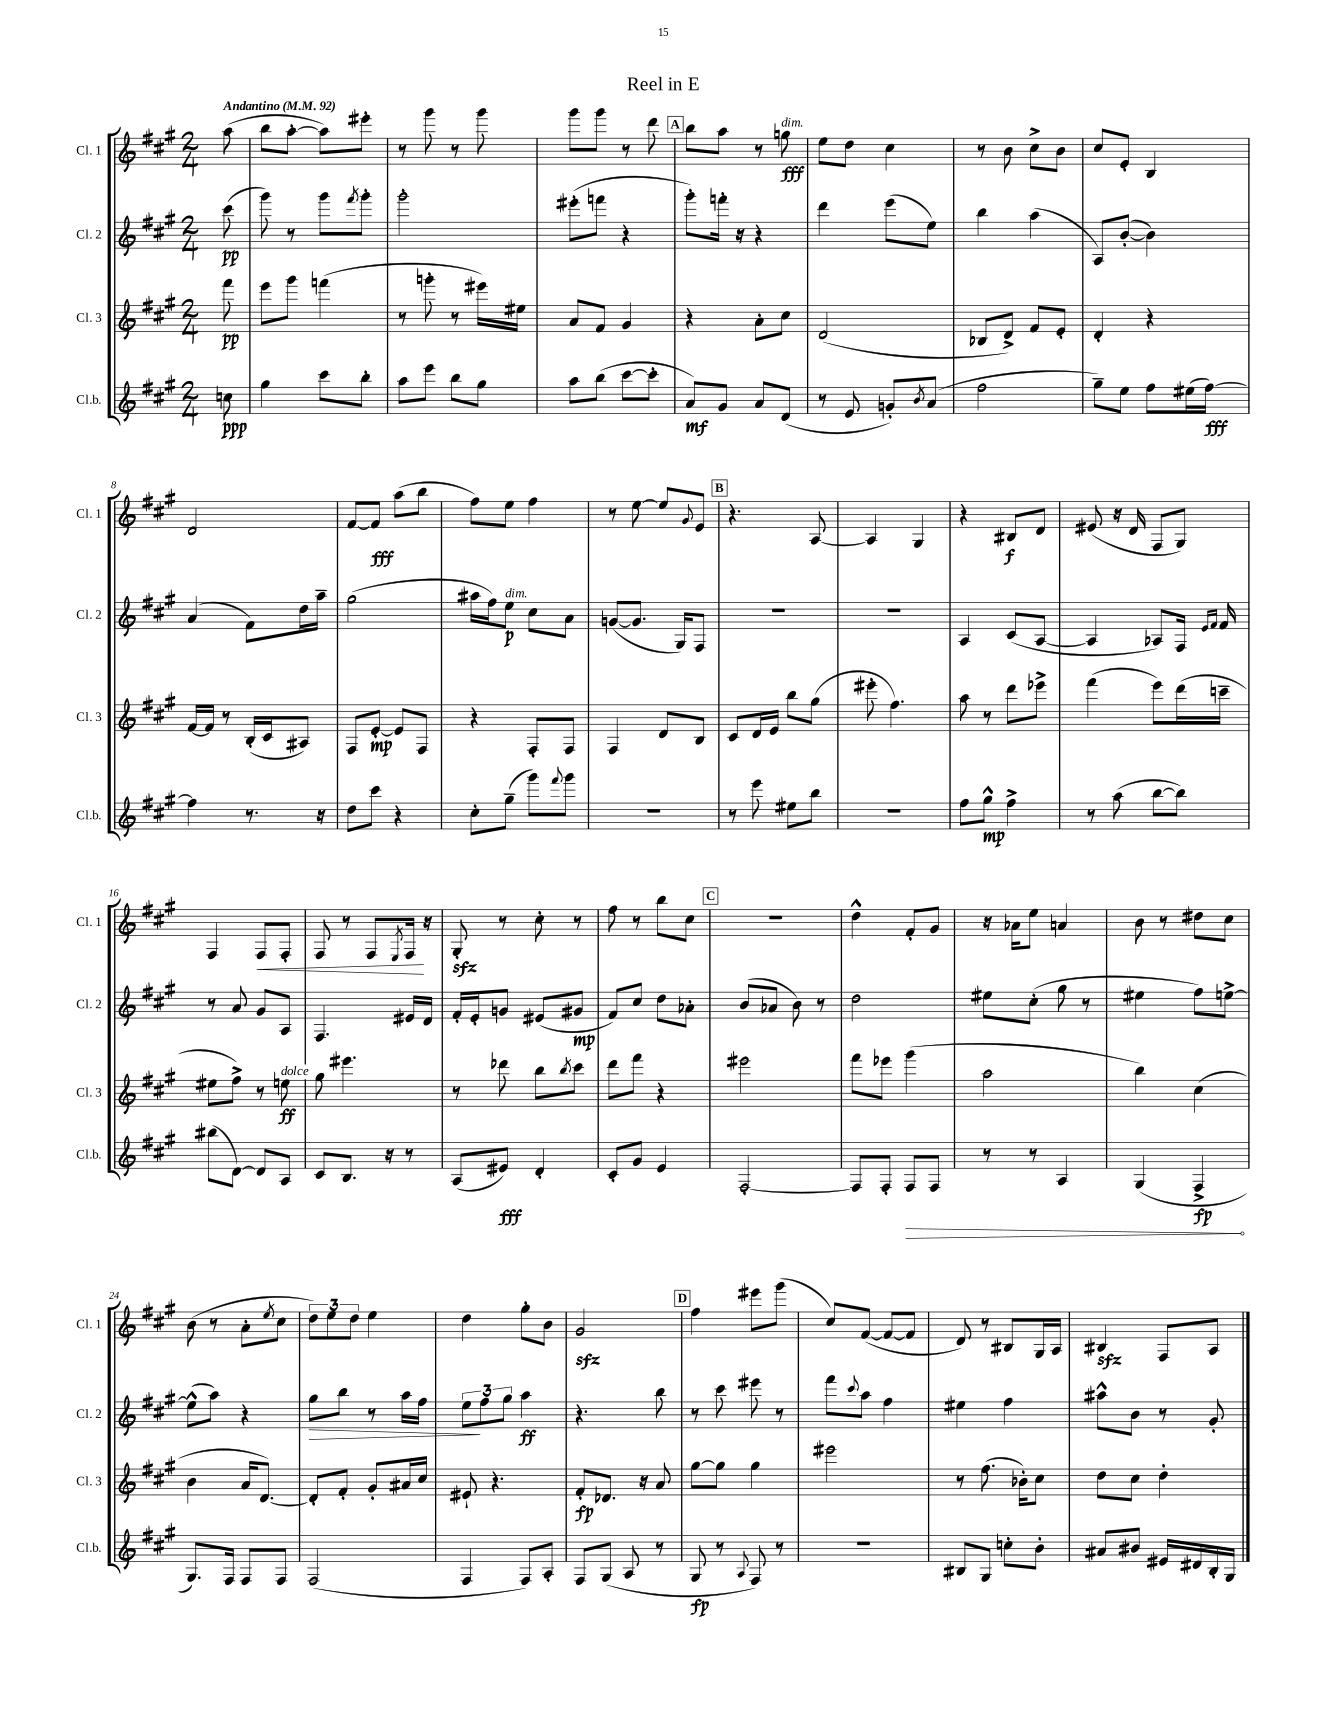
\header { title = "Reel in E" }
<<
\new StaffGroup <<
\new Staff = "s0" \with { instrumentName = "Cl. 1" shortInstrumentName = "Cl. 1" } {
    \clef treble \key a \major \numericTimeSignature \time 2/4 \partial 8 \tempo "Andantino" 4 = 92
    a''8( |
    b''8 a''8~-. a''8) eis'''8-. |
    r8 gis'''8 r8 gis'''8 |
    gis'''8 gis'''8 r8 d'''8 |
    \mark \markup { \box "A" } b''8 a''8 r8 g''8\fff^\markup { \italic "dim." } |
    e''8 d''8 cis''4 |
    r8 b'8 cis''8-> b'8 |
    cis''8 e'8-. b4 |
    d'2 |
    fis'8~ fis'8\fff a''8( b''8 |
    fis''8) e''8 fis''4 |
    r8 e''8~ e''8 \appoggiatura { gis'8 } e'8 |
    \mark \markup { \box "B" } r4. a8~ |
    a4 gis4 |
    r4 bis8\f d'8 |
    eis'8( r16 d'16 fis8 gis8) |
    fis4 fis8\< fis8-. |
    fis8 r8 fis8 \acciaccatura { e8 } fis16\! r16 |
    gis8-.\sfz r8 cis''8-. r8 |
    fis''8 r8 b''8 cis''8 |
    \mark \markup { \box "C" } r2 |
    d''4-^ fis'8-. gis'8 |
    r16 aes'16 e''8 a'4 |
    b'8 r8 dis''8 cis''8 |
    b'8( r8 a'8-. \acciaccatura { e''8 } cis''8 |
    \tuplet 3/2 { d''8) e''8 d''8 } e''4 |
    d''4 gis''8-. b'8 |
    gis'2\sfz |
    \mark \markup { \box "D" } fis''4 eis'''8 gis'''8( |
    cis''8) fis'8~( fis'8~ fis'8 |
    d'8) r8 bis8 gis16 a16 |
    bis4\sfz fis8 a8 \bar "|." |
}
\new Staff = "s1" \with { instrumentName = "Cl. 2" shortInstrumentName = "Cl. 2" } {
    \clef treble \key a \major \numericTimeSignature \time 2/4 \partial 8
    cis'''8\pp( |
    gis'''8) r8 gis'''8 \acciaccatura { fis'''8 } gis'''8-. |
    gis'''2-. |
    eis'''8-.( f'''8 r4 |
    \mark \markup { \box "A" } gis'''8-.) f'''16-. r16 r4 |
    d'''4 e'''8( e''8) |
    b''4 a''4( |
    a8) b'8~-.( b'4) |
    a'4( fis'8) d''16 a''16-- |
    gis''2( |
    ais''16 fis''16) e''8\p^\markup { \italic "dim." } cis''8 a'8 |
    g'8~( g'8. gis16) fis8 |
    \mark \markup { \box "B" } R2 |
    R2 |
    a4 cis'8( a8~ |
    a4 aes8) fis16 \grace { e'16 fis'16 } fis'16 |
    r8 a'8 gis'8 a8 |
    fis4. eis'16 d'16 |
    fis'16-. e'16-. g'8 eis'8( gis'8\mp |
    fis'8) cis''8 d''8 aes'8-. |
    \mark \markup { \box "C" } b'8( aes'8 b'8) r8 |
    d''2 |
    eis''8 cis''8-.( gis''8 r8 |
    eis''4 fis''8) e''8~-> |
    e''8-^( a''8) r4 |
    gis''8\> b''8 r8 a''16 fis''16 |
    \tuplet 3/2 { e''8\! fis''8 gis''8 } a''4\ff |
    r4. b''8 |
    \mark \markup { \box "D" } r8 cis'''8 eis'''8 r8 |
    fis'''8 \appoggiatura { cis'''8 } a''8 fis''4 |
    eis''4 fis''4 |
    ais''8-^ b'8 r8 gis'8-. \bar "|." |
}
\new Staff = "s2" \with { instrumentName = "Cl. 3" shortInstrumentName = "Cl. 3" } {
    \clef treble \key a \major \numericTimeSignature \time 2/4 \partial 8
    fis'''8\pp |
    e'''8 gis'''8 f'''4( |
    r8 g'''8-. r8 eis'''16) eis''16 |
    a'8 fis'8 gis'4 |
    \mark \markup { \box "A" } r4 a'8-. cis''8 |
    d'2( |
    bes8 d'8->) fis'8 e'8-. |
    d'4-. r4 |
    fis'16~ fis'16 r8 b16-.( cis'16 ais8) |
    fis8 e'8~-.\mp e'8 fis8 |
    r4 fis8-. fis8 |
    fis4 d'8 b8 |
    \mark \markup { \box "B" } cis'8 d'16 e'16 b''8 gis''8( |
    eis'''8-. fis''4.) |
    a''8 r8 d'''8 ees'''8-> |
    fis'''4( e'''8) d'''16( c'''16-- |
    eis''8 fis''8->) r8 e''8\ff^\markup { \italic "dolce" } |
    gis''8 eis'''4. |
    r8 des'''8 b''8 \acciaccatura { b''8 } cis'''8 |
    d'''8 fis'''8 r4 |
    \mark \markup { \box "C" } eis'''2 |
    fis'''8 ees'''8 gis'''4( |
    a''2 |
    b''4) cis''4( |
    b'4 a'16 d'8.~) |
    d'8-. fis'8-. gis'8-. ais'16 cis''16 |
    eis'8-! r4. |
    fis'8-.\fp des'8. r16 a'8 |
    \mark \markup { \box "D" } gis''8~ gis''8 gis''4 |
    eis'''2 |
    r8 fis''8.( bes'16-.) cis''8 |
    d''8 cis''8 d''4-. \bar "|." |
}
\new Staff = "s3" \with { instrumentName = "Cl.b." shortInstrumentName = "Cl.b." } {
    \clef treble \key a \major \numericTimeSignature \time 2/4 \partial 8
    c''8\ppp |
    gis''4 cis'''8 b''8-. |
    a''8 e'''8 b''8 gis''8 |
    a''8 b''8( cis'''8~ cis'''8-. |
    \mark \markup { \box "A" } a'8\mf) gis'8 a'8 d'8( |
    r8 e'8 g'8-.) \acciaccatura { b'8 } a'8( |
    fis''2 |
    gis''8--) e''8 fis''8 eis''16( fis''16~\fff) |
    fis''4 r8. r16 |
    d''8 cis'''8 r4 |
    cis''8-. gis''8--( gis'''8) \appoggiatura { fis'''8 } gis'''8 |
    R2 |
    \mark \markup { \box "B" } r8 e'''8 eis''8 b''8 |
    R2 |
    fis''8 gis''8-^\mp fis''4-> |
    r8 a''8( b''8~ b''8) |
    bis''8( d'8~) d'8 a8 |
    cis'8 b8. r16 r8 |
    a8( eis'8\fff) d'4-. |
    cis'8-. gis'8 e'4 |
    \mark \markup { \box "C" } fis2~-. |
    fis8 fis8-. \once \override Hairpin.circled-tip = ##t fis8\> fis8 |
    r8 r8 a4 |
    gis4( fis4->\fp\! |
    gis8.) fis16 fis8 fis8 |
    fis2( |
    fis4 fis8) a8-. |
    fis8 gis8( a8 r8 |
    \mark \markup { \box "D" } gis8\fp r8 \appoggiatura { a8 } fis8) r8 |
    R2 |
    bis8 gis8 c''8-. b'8-. |
    ais'8 bis'8 eis'16 dis'16 b16-. gis16 \bar "|." |
}
>>
>>
